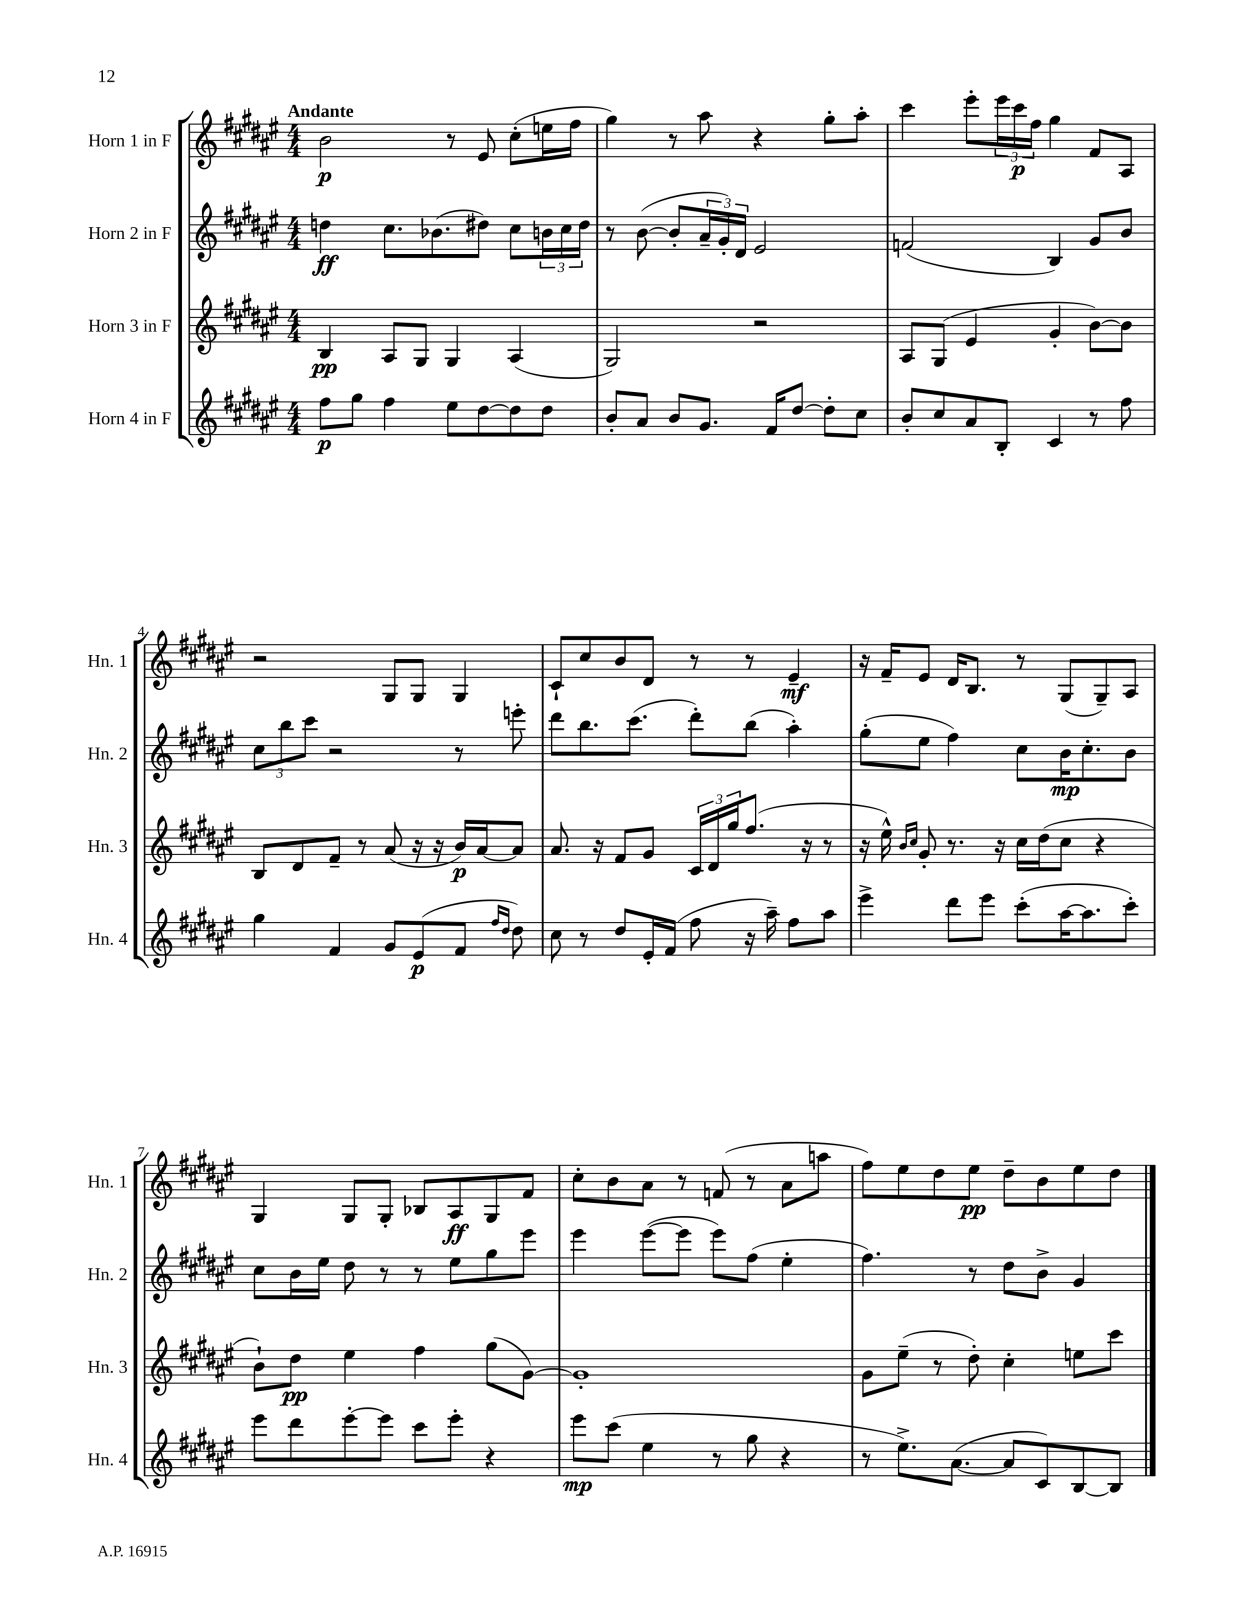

**kern	**kern	**kern	**kern
*staff4	*staff3	*staff2	*staff1
*clefG2	*clefG2	*clefG2	*clefG2
*k[f#c#g#d#a#e#]	*k[f#c#g#d#a#e#]	*k[f#c#g#d#a#e#]	*k[f#c#g#d#a#e#]
*M4/4	*M4/4	*M4/4	*M4/4
8ff#\L	4B/	4dd\	2b\
8gg#\J	.	.	.
4ff#\	8A#/L	8.cc#\L	.
.	8G#/J	.	.
.	.	(8.b-\	.
8ee#\L	4G#/	.	8r
[8dd#\	.	8dd#\J)	8e#/
8dd#\]	(4A#/	8cc#\L	(8cc#'\L
8dd#\J	.	24b\L	16ee\L
.	.	24cc#\	.
.	.	.	16ff#\JJ
.	.	24dd#\JJ	.
=	=	=	=
8b'/L	2G#/)	8r	4gg#\)
8a#/J	.	([8b\	.
8b/L	.	8b'/]L	8r
8.g#/J	.	24a#~/L	8aa#\
.	.	24g#'/)	.
.	.	24d#/JJ	.
.	2r	2e#/	4r
16f#/LK	.	.	.
[8dd#/J	.	.	.
8dd#'\]L	.	.	8gg#'\L
8cc#\J	.	.	8aa#'\J
=	=	=	=
8b'/L	8A#/L	(2f/	4ccc#\
8cc#/	(8G#/J	.	.
8a#/	4e#/	.	8eee#'\L
8B'/J	.	.	24eee#\L
.	.	.	24ccc#\
.	.	.	24ff#\JJ
4c#/	4g#'/	4B/)	4gg#\
8r	[8b\L)	8g#/L	8f#/L
8ff#\	8b\]J	8b/J	8A#/J
=	=	=	=
4gg#\	8B/L	12cc#\L	2r
.	.	12bb\	.
.	8d#/	.	.
.	.	12ccc#\J	.
4f#/	8f#~/J	2r	.
.	8r	.	.
8g#/L	(8a#/	.	8G#/L
(8e#/	16r	.	8G#/J
.	16r	.	.
8f#/J	16b/LL)	8r	4G#/
.	[16a#/J	.	.
16qqff#/LL	.	.	.
16qqdd#/JJ	.	.	.
8dd#\)	8a#/]J	8eee'\	.
=	=	=	=
8cc#\	8.a#/	8ddd#\L	8c#`/L
8r	.	8.bb\	8cc#/
.	16r	.	.
8dd#/L	8f#/L	.	8b/
.	.	(8.ccc#\J	.
16e#'/L	8g#/J	.	8d#/J
(16f#/JJ	.	.	.
8ff#\	24c#/LL	8ddd#'\L)	8r
.	24d#/	.	.
.	24gg#/J	.	.
16r	(8.ff#/J	(8bb\J	8r
16aa#~\)	.	.	.
8ff#\L	.	4aa#'\)	4e#~/
.	16r	.	.
8aa#\J	8r	.	.
=	=	=	=
4eee#^\	16r	(8gg#'\L	16r
.	16ee#^^\)	.	16f#~/LK
.	16qqb/LL	.	.
.	16qqcc#/JJ	.	.
.	8g#'/	8ee#\J	8e#/J
8ddd#\L	8.r	4ff#\)	16d#/LK
.	.	.	8.B/J
8eee#\J	.	.	.
.	16r	.	.
(8ccc#'\L	16cc#\LL	8cc#\L	8r
.	(16dd#\J	.	.
[16aa#\K	8cc#\J	16b\K	(8G#/L
8.aa#\]	.	8.cc#'\	.
.	4r	.	8G#~/)
8ccc#'\J)	.	8b\J	8A#/J
=	=	=	=
8eee#\L	8b`\L)	8cc#\L	4G#/
8ddd#\	8dd#\J	16b\L	.
.	.	16ee#\JJ	.
[8eee#'\	4ee#\	8dd#\	8G#/L
8eee#\]J	.	8r	8G#'/J
8ccc#\L	4ff#\	8r	8B-/L
8eee#'\J	.	8ee#\L	8A#/
4r	(8gg#\L	8gg#\	8G#/
.	[8g#\J)	8eee#\J	8f#/J
=	=	=	=
8eee#\L	1g#']	4eee#\	8cc#'\L
(8ccc#\J	.	.	8b\
4ee#\	.	([8eee#\L	8a#\J
.	.	8eee#\]J	8r
8r	.	8eee#\L)	(8f/
8gg#\	.	(8ff#\J	8r
4r	.	4ee#'\	8a#\L
.	.	.	8aa\J
=	=	=	=
8r	8g#\L	4.ff#\)	8ff#\L)
8.ee#^\L)	(8ee#~\J	.	8ee#\
.	8r	.	8dd#\
([8.a#\J	.	.	.
.	8dd#'\)	8r	8ee#\J
8a#/]L	4cc#'\	8dd#\L	8dd#~\L
8c#/)	.	8b^\J	8b\
[8B/	8ee\L	4g#/	8ee#\
8B/]J	8ccc#\J	.	8dd#\J
==	==	==	==
*-	*-	*-	*-
